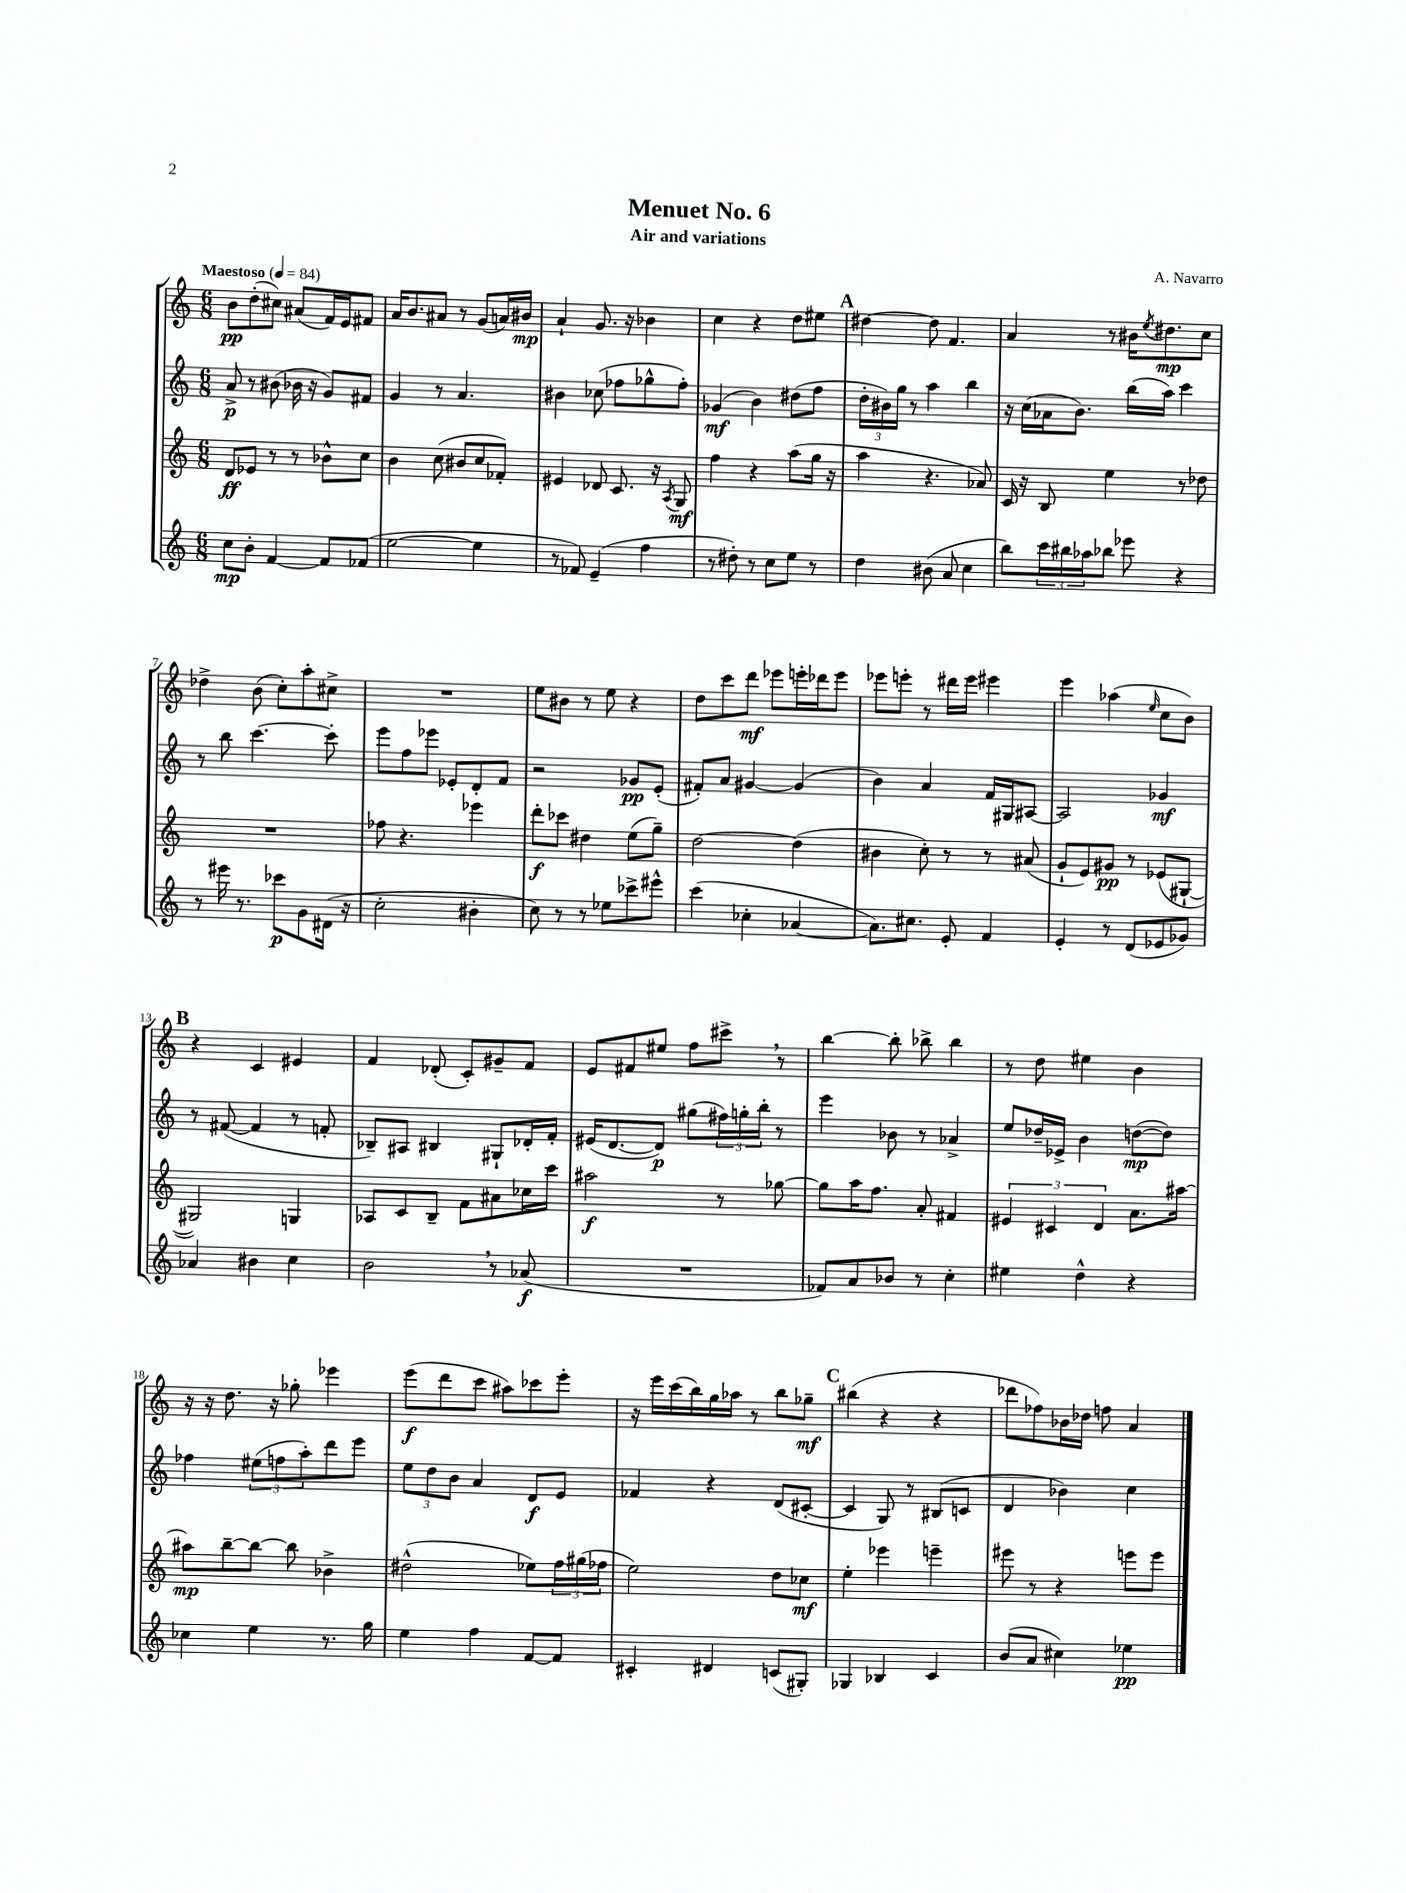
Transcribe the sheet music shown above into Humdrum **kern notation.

**kern	**dynam	**kern	**dynam	**kern	**dynam	**kern	**dynam
*part4	*part4	*part3	*part3	*part2	*part2	*part1	*part1
*staff4	*staff4	*staff3	*staff3	*staff2	*staff2	*staff1	*staff1
*clefG2	*	*clefG2	*	*clefG2	*	*clefG2	*
*k[]	*	*k[]	*	*k[]	*	*k[]	*
*M6/8	*	*M6/8	*	*M6/8	*	*M6/8	*
*MM84	*	*MM84	*	*MM84	*	*MM84	*
=1	=1	=1	=1	=1	=1	=1	=1
!	!	!	!	!	!	!LO:TX:a:B:t=Maestoso	!
8cc\L	mp	8d/L	ff	8a^/	p	8b\L	pp
8b'\J	.	8e-X/J	.	8r	.	(8dd'\	.
[4f/	.	8r	.	(8b#X\	.	8cc#X\J)	.
.	.	8r	.	16b-X\	.	(8a#X/L	.
.	.	.	.	16r	.	.	.
8f/L]	.	8b-X^^\L	.	8g/L)	.	16f/L)	.
.	.	.	.	.	.	16e/J	.
(8f-X/J	.	8cc\J	.	8f#X/J	.	8f#X/J	.
=2	=2	=2	=2	=2	=2	=2	=2
[2ee\	.	4b\	.	4g/	.	16a/KL	.
.	.	.	.	.	.	8.b/	.
.	.	(8cc\	.	8r	.	8a#X/J	.
.	.	8b#X/L	.	4.a/	.	8r	.
4ee\]	.	8cc/	.	.	.	(8g/L	.
.	.	8f-X'/J)	.	.	.	16an/L)	.
.	.	.	.	.	.	16b#X/JJ	mp
=3	=3	=3	=3	=3	=3	=3	=3
8r	.	4e#X/	.	4b#X\	.	4a`/	.
8f-X/)	.	.	.	.	.	.	.
(4e~/	.	8d-X/	.	(8cc-X\	.	8.g/	.
.	.	8.c/	.	8ff-X\L	.	.	.
.	.	.	.	.	.	16r	.
4ff\	.	.	.	8gg-X^^\	.	4b-X\	.
.	.	16r	.	.	.	.	.
.	.	8qA/	.	.	.	.	.
.	.	8G/	mf	8ff-'\J)	.	.	.
=4	=4	=4	=4	=4	=4	=4	=4
8r	.	4ff\	.	(4g-X/	mf	4cc\	.
8dd#X'\)	.	.	.	.	.	.	.
8r	.	4r	.	4b\)	.	4r	.
8cc\L	.	.	.	.	.	.	.
8ee\J	.	(8aa\L	.	(8dd#X\L	.	8dd\L	.
8r	.	16gg\Jk	.	8ff\J	.	8ee#X\J	.
.	.	16r	.	.	.	.	.
!!LO:REH:place=s1:t=A
=5	=5	=5	=5	=5	=5	=5	=5
4dd\	.	4aa\	.	24dd'\LL	.	[4dd#X\	.
.	.	.	.	24b#X\)	.	.	.
.	.	.	.	24gg\JJ	.	.	.
.	.	.	.	8r	.	.	.
(8b#X\	.	4.r	.	4aa\	.	8dd#\]	.
8a/	.	.	.	.	.	4.f/	.
4cc\	.	.	.	4bb\	.	.	.
.	.	8a-X/)	.	.	.	.	.
=6	=6	=6	=6	=6	=6	=6	=6
8bb\L)	.	16c/	.	16r	.	4a/	.
.	.	16r	.	(16cc\LL	.	.	.
24ccc\L	.	8B/	.	16a-X\J	.	.	.
24bb#X\	.	.	.	.	.	.	.
.	.	.	.	8.b\J)	.	.	.
24aa-X\J	.	.	.	.	.	.	.
8bb-X\J	.	4ee\	.	.	.	8r	.
8eee-X\	.	.	.	(16bb\LL	.	16b#X\KL	.
.	.	.	.	.	.	8qee/	.
.	.	.	.	16aa\JJ)	.	8.dd#X\	mp
4r	.	8r	.	4ccc\	.	.	.
.	.	8dd-X\	.	.	.	8cc\J	.
!!LO:LB:g=z
=7	=7	=7	=7	=7	=7	=7	=7
8r	.	2.r	.	8r	.	4dd-X^\	.
16eee#X\	.	.	.	8bb\	.	.	.
8.r	.	.	.	.	.	.	.
.	.	.	.	[4.ccc\	.	(8b\	.
8ccc-X\L	p	.	.	.	.	8cc'\L)	.
8g\	.	.	.	.	.	8aa'\	.
(16d#X\Jk	.	.	.	8ccc'\]	.	8cc#X^\J	.
16r	.	.	.	.	.	.	.
=8	=8	=8	=8	=8	=8	=8	=8
2cc'\	.	8ff-X\	.	8eee\L	.	2.r	.
.	.	4.r	.	8ff\	.	.	.
.	.	.	.	8eee-X\J	.	.	.
.	.	.	.	8e-X'/L	.	.	.
4b#X'\	.	4eee-X\	.	8d'/	.	.	.
.	.	.	.	8f/J	.	.	.
=9	=9	=9	=9	=9	=9	=9	=9
8cc\)	.	8ddd'\L	f	2r	.	8ee\L	.
8r	.	8ccc-X\J	.	.	.	8b#X\J	.
8r	.	4dd#X\	.	.	.	8r	.
8ee-X\L	.	.	.	.	.	8ee\	.
8ccc-X^\	.	(8ee\L	.	8g-X/L	pp	4r	.
8eee#X^^\J	.	8gg~\J)	.	(8e'/J	.	.	.
=10	=10	=10	=10	=10	=10	=10	=10
(4ccc\	.	[2dd\	.	8f#X'/L)	.	8dd\L	.
.	.	.	.	8a/J	.	8ccc\	.
4cc-X'\	.	.	.	[4g#X/	.	8ddd\J	mf
.	.	.	.	.	.	8eee-X\L	.
[4a-X/	.	(4dd\]	.	(4g#/]	.	16eeen'\L	.
.	.	.	.	.	.	16ddd-X\J	.
.	.	.	.	.	.	8eee\J	.
=11	=11	=11	=11	=11	=11	=11	=11
8.a-\L])	.	4b#X\	.	4b\)	.	8eee-X\L	.
.	.	.	.	.	.	8eeen'\J	.
8.cc#X\J	.	.	.	.	.	.	.
.	.	8cc'\)	.	4a/	.	8r	.
8e'/	.	8r	.	.	.	16ddd#X\LL	.
.	.	.	.	.	.	16eee\JJ	.
4f/	.	8r	.	16f/LL	.	4eee#X\	.
.	.	.	.	16G#X/J	.	.	.
.	.	(8a#X/	.	[8A#X/J	.	.	.
=12	=12	=12	=12	=12	=12	=12	=12
4e'/	.	8g`/L	.	2A#/]	.	4eee\	.
.	.	8e/)	.	.	.	.	.
8r	.	8g#X/J	pp	.	.	(4aa-X\	.
(8d/L	.	8r	.	.	.	.	.
.	.	.	.	.	.	16qqee/	.
8e-X/	.	(8e-X/L	.	4g-X/	mf	8cc\L	.
8g-X/J)	.	[8G#X`/J	.	.	.	8b\J)	.
!!LO:LB:g=z
!!LO:REH:place=s1:t=B
=13	=13	=13	=13	=13	=13	=13	=13
4a-X/	.	2G#X/])	.	8r	.	4r	.
.	.	.	.	([8f#X/	.	.	.
4b#X\	.	.	.	4f#/]	.	4c/	.
4cc\	.	4Gn/	.	8r	.	4e#X/	.
.	.	.	.	8fn'/	.	.	.
=14	=14	=14	=14	=14	=14	=14	=14
2b,\	.	8A-X/L	.	8B-X~/L)	.	4f/	.
.	.	8c/	.	8A#X/J	.	.	.
.	.	8B~/J	.	4B#X/	.	(8d-X'/	.
.	.	8f\L	.	.	.	8c'/L)	.
8r	.	8a#X\	.	8G#X`/L	.	8g#X~/	.
(8a-X/	f	16cc-X\L	.	16d-X'/L	.	8f/J	.
.	.	16ccc\JJ	.	16f'/JJ	.	.	.
=15	=15	=15	=15	=15	=15	=15	=15
2.r	.	2aa#X\	f	(16e#X/KL	.	8e/L	.
.	.	.	.	[8.d/	.	.	.
.	.	.	.	.	.	8f#X/	.
.	.	.	.	8d/J])	p	8ee#X/J	.
.	.	.	.	(8gg#X\L	.	8ff\L	.
.	.	8r	.	24ff#X\L)	.	8ccc#X^,\J	.
.	.	.	.	24ggn'\	.	.	.
.	.	.	.	24bb'\JJ	.	.	.
.	.	[8gg-X\	.	8r	.	8r	.
=16	=16	=16	=16	=16	=16	=16	=16
8f-X/L)	.	8gg-\L]	.	4eee\	.	[4bb\	.
8a/	.	16aa\K	.	.	.	.	.
.	.	8.ff\J	.	.	.	.	.
8b-X/J	.	.	.	8b-X\	.	8bb'\]	.
8r	.	8a'/	.	8r	.	8bb-X^\	.
4cc'\	.	4f#X/	.	4a-X^/	.	4bb-\	.
=17	=17	=17	=17	=17	=17	=17	=17
4ee#X\	.	6e#X/	.	8ee/L	.	8r	.
.	.	.	.	16dd-X~/L	.	8dd\	.
.	.	6c#X/	.	.	.	.	.
.	.	.	.	16e-X^/JJ	.	.	.
4dd^^\	.	.	.	4b\	.	4ee#X\	.
.	.	6d/	.	.	.	.	.
4r	.	8.a\L	.	([8ddn\L	mp	4b\	.
.	.	.	.	8dd\J])	.	.	.
.	.	[16aa#X\Jk	.	.	.	.	.
!!LO:LB:g=z
=18	=18	=18	=18	=18	=18	=18	=18
4cc-X\	.	8aa#X\L]	mp	4ff-X\	.	16r	.
.	.	.	.	.	.	16r	.
.	.	[8bb~\	.	.	.	8.dd\	.
4ee\	.	8bb\J_	.	(12ee#X\L	.	.	.
.	.	.	.	.	.	16r	.
.	.	.	.	12ffn\	.	.	.
.	.	8bb\]	.	.	.	8gg-X'\	.
.	.	.	.	12aa'\)	.	.	.
8.r	.	4b-X^\	.	8ddd\	.	4eee-X\	.
.	.	.	.	8eee\J	.	.	.
16gg\	.	.	.	.	.	.	.
=19	=19	=19	=19	=19	=19	=19	=19
4ee\	.	(2dd#X^^\	.	12ee\L	.	(8eee\L	f
.	.	.	.	12dd\	.	.	.
.	.	.	.	.	.	8ddd\	.
.	.	.	.	12b\J	.	.	.
4ff\	.	.	.	4a/	.	8ccc\J	.
.	.	.	.	.	.	8aa#X\L)	.
[8f/L	.	8ee-X\L)	.	8d/L	f	8ccc-X\	.
8f/J]	.	24ff\L	.	8e/J	.	8eee'\J	.
.	.	(24gg#X\	.	.	.	.	.
.	.	24ff-X\JJ	.	.	.	.	.
=20	=20	=20	=20	=20	=20	=20	=20
4c#X'/	.	2ee\)	.	4f-X/	.	16r	.
.	.	.	.	.	.	16eee\LL	.
.	.	.	.	.	.	(16ccc\	.
.	.	.	.	.	.	16bb\)	.
4d#X/	.	.	.	4r	.	16gg\	.
.	.	.	.	.	.	16aa-X\JJ	.
.	.	.	.	.	.	8r	.
(8cn/L	.	8dd\L	.	(8d/L	.	8bb\L	.
8G#X'/J)	.	8cc-X\J	mf	[8c#X'/J	.	8gg-X~\J	mf
!!LO:REH:place=s1:t=C
=21	=21	=21	=21	=21	=21	=21	=21
4G-X/	.	4ee'\	.	4c#/]	.	(4bb#X\	.
4B-X/	.	4eee-X\	.	8G/)	.	4r	.
.	.	.	.	8r	.	.	.
4c/	.	4eeen~\	.	(8B#X/L	.	4r	.
.	.	.	.	8cn/J	.	.	.
=22	=22	=22	=22	=22	=22	=22	=22
(8b/L	.	8eee#X\	.	4d/	.	8ddd-X\L	.
8a/J	.	8r	.	.	.	8ff-X\)	.
4cc#X\)	.	4r	.	4b-X\)	.	16b-X\L	.
.	.	.	.	.	.	16dd-X\JJ	.
.	.	.	.	.	.	8ffn\	.
4ee-X\	pp	8eeen\L	.	4cc\	.	4a/	.
.	.	8eee\J	.	.	.	.	.
==	==	==	==	==	==	==	==
*-	*-	*-	*-	*-	*-	*-	*-
